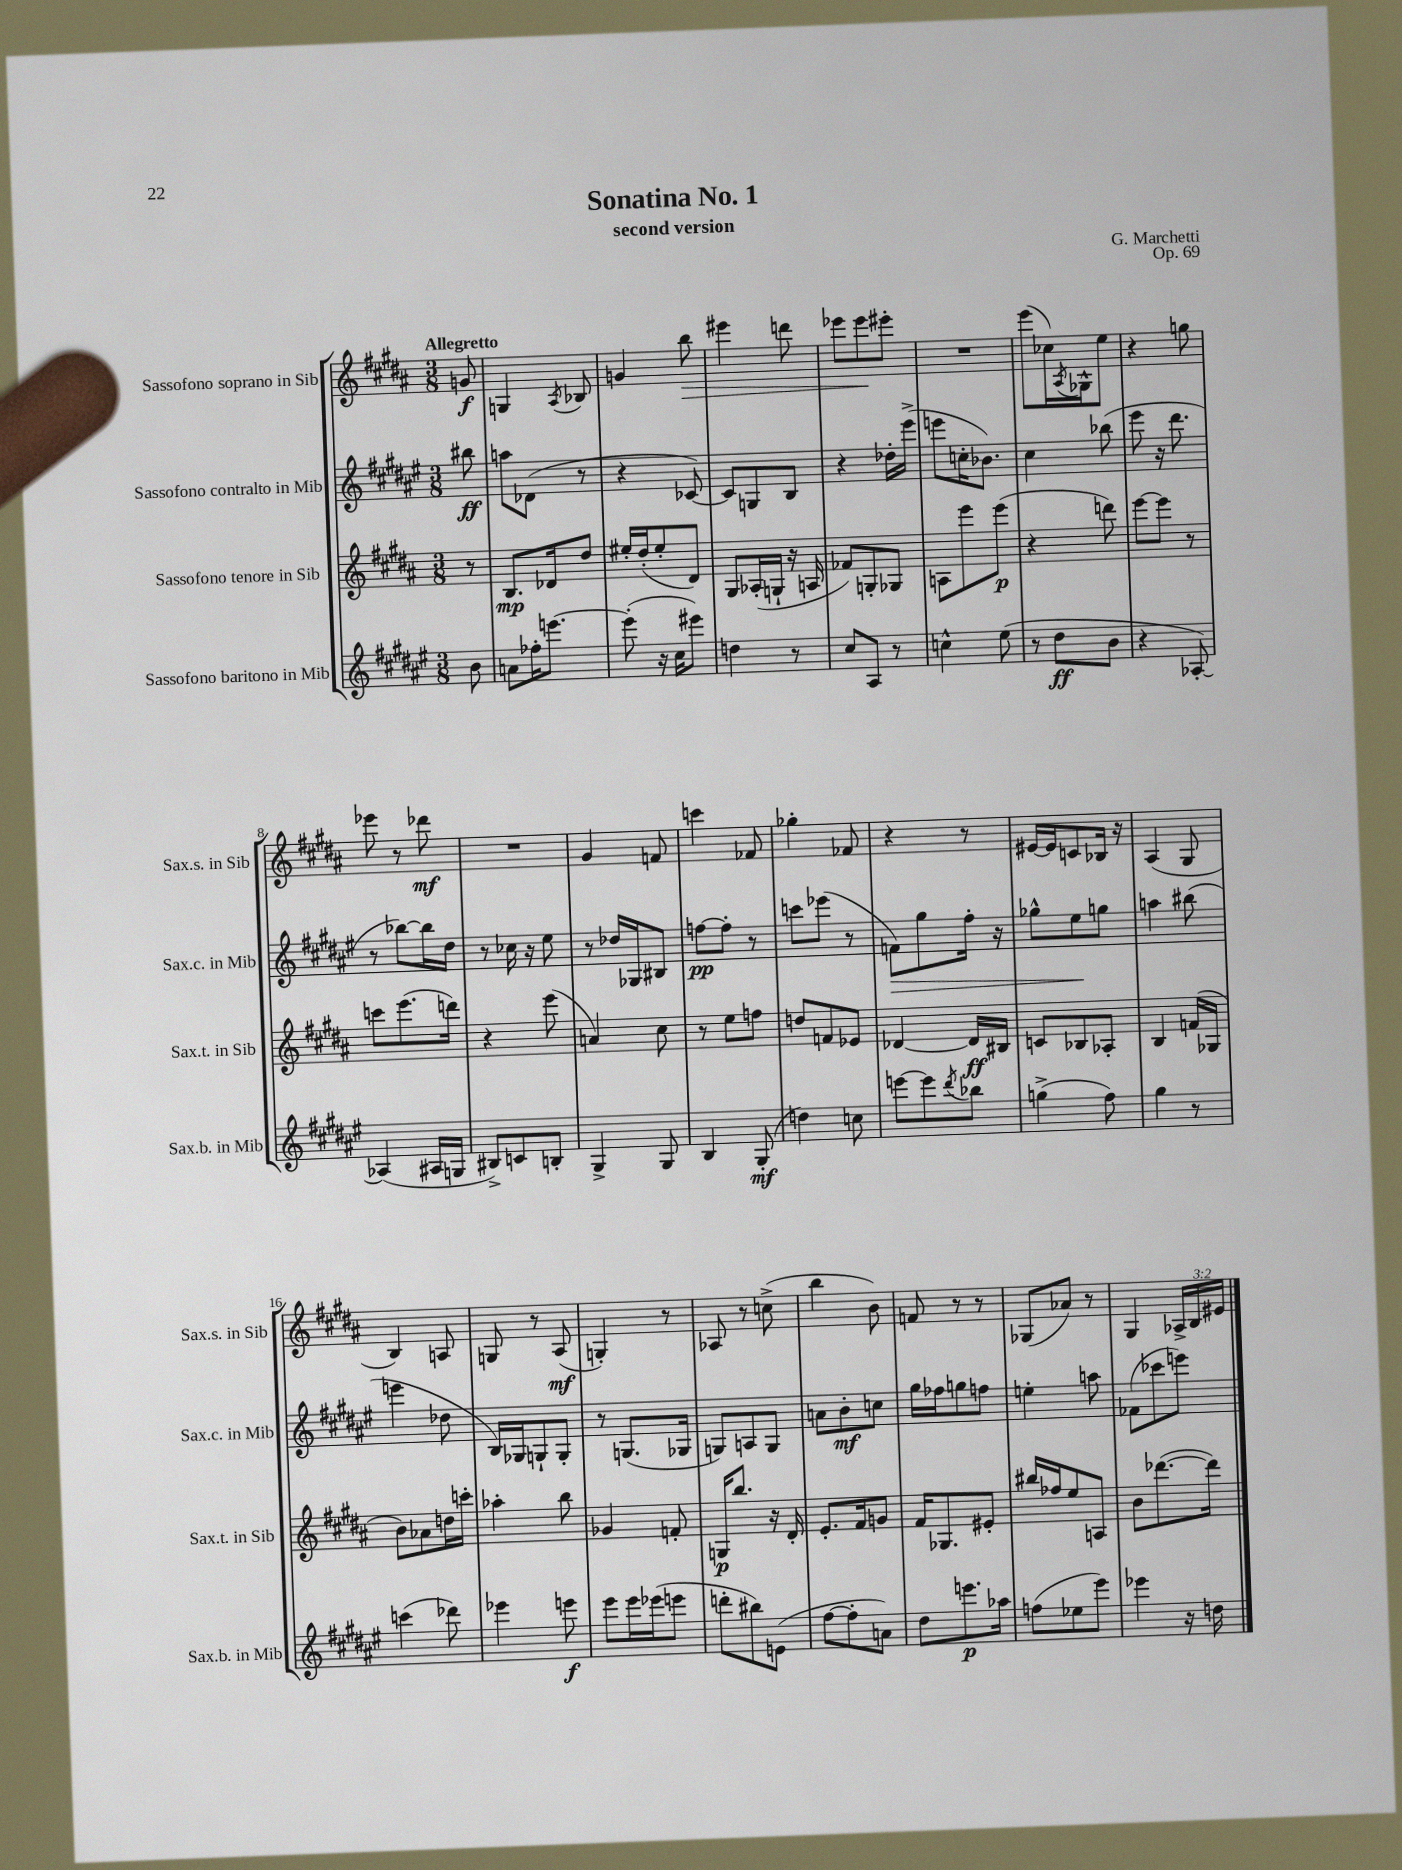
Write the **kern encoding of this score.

**kern	**dynam	**kern	**dynam	**kern	**dynam	**kern	**dynam
*part4	*part4	*part3	*part3	*part2	*part2	*part1	*part1
*staff4	*staff4	*staff3	*staff3	*staff2	*staff2	*staff1	*staff1
*I"Sassofono baritono in Mib	*	*I"Sassofono tenore in Sib	*	*I"Sassofono contralto in Mib	*	*I"Sassofono soprano in Sib	*
*I'Sax.b. in Mib	*	*I'Sax.t. in Sib	*	*I'Sax.c. in Mib	*	*I'Sax.s. in Sib	*
*clefG2	*	*clefG2	*	*clefG2	*	*clefG2	*
*k[f#c#g#d#a#e#]	*	*k[f#c#g#d#a#]	*	*k[f#c#g#d#a#e#]	*	*k[f#c#g#d#a#]	*
*M3/8	*	*M3/8	*	*M3/8	*	*M3/8	*
=	=	=	=	=	=	=	=
!	!	!	!	!	!	!LO:TX:a:B:t=Allegretto	!
8b\	.	8r	.	8bb#X\	ff	8gn/	f
=1	=1	=1	=1	=1	=1	=1	=1
8an\L	.	8.B/L	mp	8aan\L	.	4Gn/	.
16ff-X'\K	.	.	.	(8d-X\J	.	.	.
[8.eeen\J	.	16d-X/k	.	.	.	.	.
.	.	.	.	.	.	8qA#/	.
.	.	8dd#/J	.	8r	.	8B-X/	.
=2	=2	=2	=2	=2	=2	=2	=2
(8eee'\]	.	16ee#X'/LL	.	4r	.	4gn/	.
.	.	(16dd#'/J	.	.	.	.	.
16r	.	8ee#'/	.	.	.	.	.
16cc#\KL	.	.	.	.	.	.	.
!	!	!	!	!	!	!	!LO:HP:b
8eee#X\J)	.	8d#/J)	.	[8c-X/)	.	8bb\	>
=3	=3	=3	=3	=3	=3	=3	=3
4ddn\	.	8G#/L	.	8c-/L]	.	4eee#X\	.
.	.	(16A-X'/L	.	8Gn/	.	.	.
.	.	16Gn`/JJ	.	.	.	.	.
8r	.	16r	.	8B/J	.	8dddn\	.
.	.	16An/	.	.	.	.	.
=4	=4	=4	=4	=4	=4	=4	=4
8cc#/L	.	8f-X/L)	.	4r	.	8eee-X\L	.
8A#/J	.	8Gn'/	.	.	.	8eee-\	.
8r	.	8G-X/J	.	16dd-X'\LL	.	8eee#X'\J	]
.	.	.	.	(16eee#^\JJ	.	.	.
=5	=5	=5	=5	=5	=5	=5	=5
4ccn^^\	.	8An\L	.	8eeen\L	.	4.r	.
.	.	8eee\	.	16ccn'\K	.	.	.
.	.	.	.	8.b-X\J)	.	.	.
(8ee#\	.	(8eee\J	p	.	.	.	.
=6	=6	=6	=6	=6	=6	=6	=6
8r	.	4r	.	4cc#\	.	(8eee\L	.
8dd#\L	ff	.	.	.	.	16cc-X\L)	.
.	.	.	.	.	.	8qA#/	.
.	.	.	.	.	.	16G-X^^\J	.
8b\J	.	8dddn\)	.	(8bb-X\	.	8ee\J	.
=7	=7	=7	=7	=7	=7	=7	=7
4r	.	[8eee\L	.	8eee#\	.	4r	.
.	.	8eee\J]	.	16r	.	.	.
.	.	.	.	8.ddd#\	.	.	.
[8A-X'/)	.	8r	.	.	.	8ggn\	.
!!LO:LB:g=z
=8	=8	=8	=8	=8	=8	=8	=8
(4A-X/]	.	8cccn\L	.	8r	.	8eee-X\	.
.	.	(8.eee\	.	[8bb-X\L)	.	8r	.
16A#X/LL	.	.	.	16bb-\L]	.	8ddd-X\	mf
16Gn/JJ	.	16dddn\Jk)	.	16dd#\JJ	.	.	.
=9	=9	=9	=9	=9	=9	=9	=9
8B#X^/L)	.	4r	.	8r	.	4.r	.
8cn/	.	.	.	16cc-X\	.	.	.
.	.	.	.	16r	.	.	.
8Bn'/J	.	(8eee\	.	8ee#\	.	.	.
=10	=10	=10	=10	=10	=10	=10	=10
4G#^/	.	4an/)	.	8r	.	4g#/	.
.	.	.	.	16dd-X/LL	.	.	.
.	.	.	.	16G-X/J	.	.	.
8G#/	.	8cc#\	.	8B#X/J	.	8fn/	.
=11	=11	=11	=11	=11	=11	=11	=11
4B/	.	8r	.	[8ffn\L	pp	4cccn\	.
.	.	8ee\L	.	8ff'\J]	.	.	.
(8G#'/	mf	8ffn\J	.	8r	.	8f-X/	.
=12	=12	=12	=12	=12	=12	=12	=12
4ddn\)	.	8ddn/L	.	8cccn\L	.	4gg-X'\	.
.	.	8fn/	.	(8eee-X\J	.	.	.
8ccn\	.	8e-X/J	.	8r	.	8f-X/	.
=13	=13	=13	=13	=13	=13	=13	=13
!	!	!	!	!	!LO:HP:b	!	!
[8eeen\L	.	[4d-X/	.	8fn\L)	>	4r	.
8eee\]	.	.	.	8gg#\	.	.	.
8qddd#/	.	.	.	.	.	.	.
8bb-X\J	.	16d-/LL]	ff	16ff#'\Jk	.	8r	.
.	.	16B#X/JJ	.	16r	.	.	.
=14	=14	=14	=14	=14	=14	=14	=14
(4ggn^\	.	8cn/L	.	8gg-X^^\L	.	[16e#X/LL	.
.	.	.	.	.	.	16e#/J]	.
.	.	8B-X/	.	8ee#\	.	8cn/	.
8ff#\)	.	8A-X'/J	.	8ggn\J	]	16B-X/Jk	.
.	.	.	.	.	.	16r	.
=15	=15	=15	=15	=15	=15	=15	=15
4gg#\	.	4B/	.	4aan\	.	(4A#/	.
8r	.	(16fn/LL	.	(8bb#X\	.	8G#/	.
.	.	16G-X/JJ	.	.	.	.	.
!!LO:LB:g=z
=16	=16	=16	=16	=16	=16	=16	=16
(4cccn\	.	8b\L)	.	4eeen\	.	4B/)	.
.	.	8a-X\	.	.	.	.	.
8ddd-X\)	.	16ddn\L	.	8dd-X\	.	8An/	.
.	.	16cccn'\JJ	.	.	.	.	.
=17	=17	=17	=17	=17	=17	=17	=17
4eee-X\	.	4aa-X'\	.	16B/LL)	.	8Gn/	.
.	.	.	.	16G-X/J	.	.	.
.	.	.	.	8Gn`/	.	8r	.
8eeen\	f	8bb\	.	8G'/J	.	(8A#/	mf
=18	=18	=18	=18	=18	=18	=18	=18
8eee#\L	.	4g-X/	.	8r	.	4Gn'/)	.
16eee#\L	.	.	.	(8.Gn/L	.	.	.
(16eee-X\J	.	.	.	.	.	.	.
8eeen\J	.	8fn'/	.	.	.	8r	.
.	.	.	.	16G-X/Jk	.	.	.
=19	=19	=19	=19	=19	=19	=19	=19
8dddn'\L	.	16Gn/KL	p	8Gn/L)	.	8A-X/	.
.	.	8.bb/J	.	.	.	.	.
8bb#X\)	.	.	.	8An/	.	8r	.
(8en\J	.	16r	.	8G/J	.	(8ccn^\	.
.	.	16d#'/	.	.	.	.	.
=20	=20	=20	=20	=20	=20	=20	=20
[8ff#\L	.	8.e'/L	.	8an\L	.	4bb\	.
8ff#'\]	.	.	.	8b'\	mf	.	.
.	.	16f#/k	.	.	.	.	.
8an\J)	.	8gn/J	.	8ccn\J	.	8b\)	.
=21	=21	=21	=21	=21	=21	=21	=21
8dd#\L	.	16f#/KL	.	16gg#\LL	.	8fn/	.
.	.	8.G-X/	.	16ff-X\J	.	.	.
8.eeen\	p	.	.	8ggn\	.	8r	.
.	.	8e#X'/J	.	8ffn\J	.	8r	.
16aa-X\Jk	.	.	.	.	.	.	.
=22	=22	=22	=22	=22	=22	=22	=22
(8ffn\L	.	16bb#X/LL	.	4een'\	.	(8G-X/L	.
.	.	16ff-X/J	.	.	.	.	.
8ee-X\	.	8ee/	.	.	.	8a-X/J)	.
8eee#\J)	.	8An/J	.	8aan\	.	8r	.
=23	=23	=23	=23	=23	=23	=23	=23
4eee-X\	.	8b\L	.	(8f-X\L	.	4G#/	.
.	.	([8.ddd-X\	.	8ccc-X\	.	.	.
16r	.	.	.	8eeen\J)	.	24A-X^/LL	.
.	.	.	.	.	.	24B/	.
16ddn\	.	16ddd-\Jk])	.	.	.	.	.
.	.	.	.	.	.	24e#X/JJ	.
==	==	==	==	==	==	==	==
*-	*-	*-	*-	*-	*-	*-	*-
